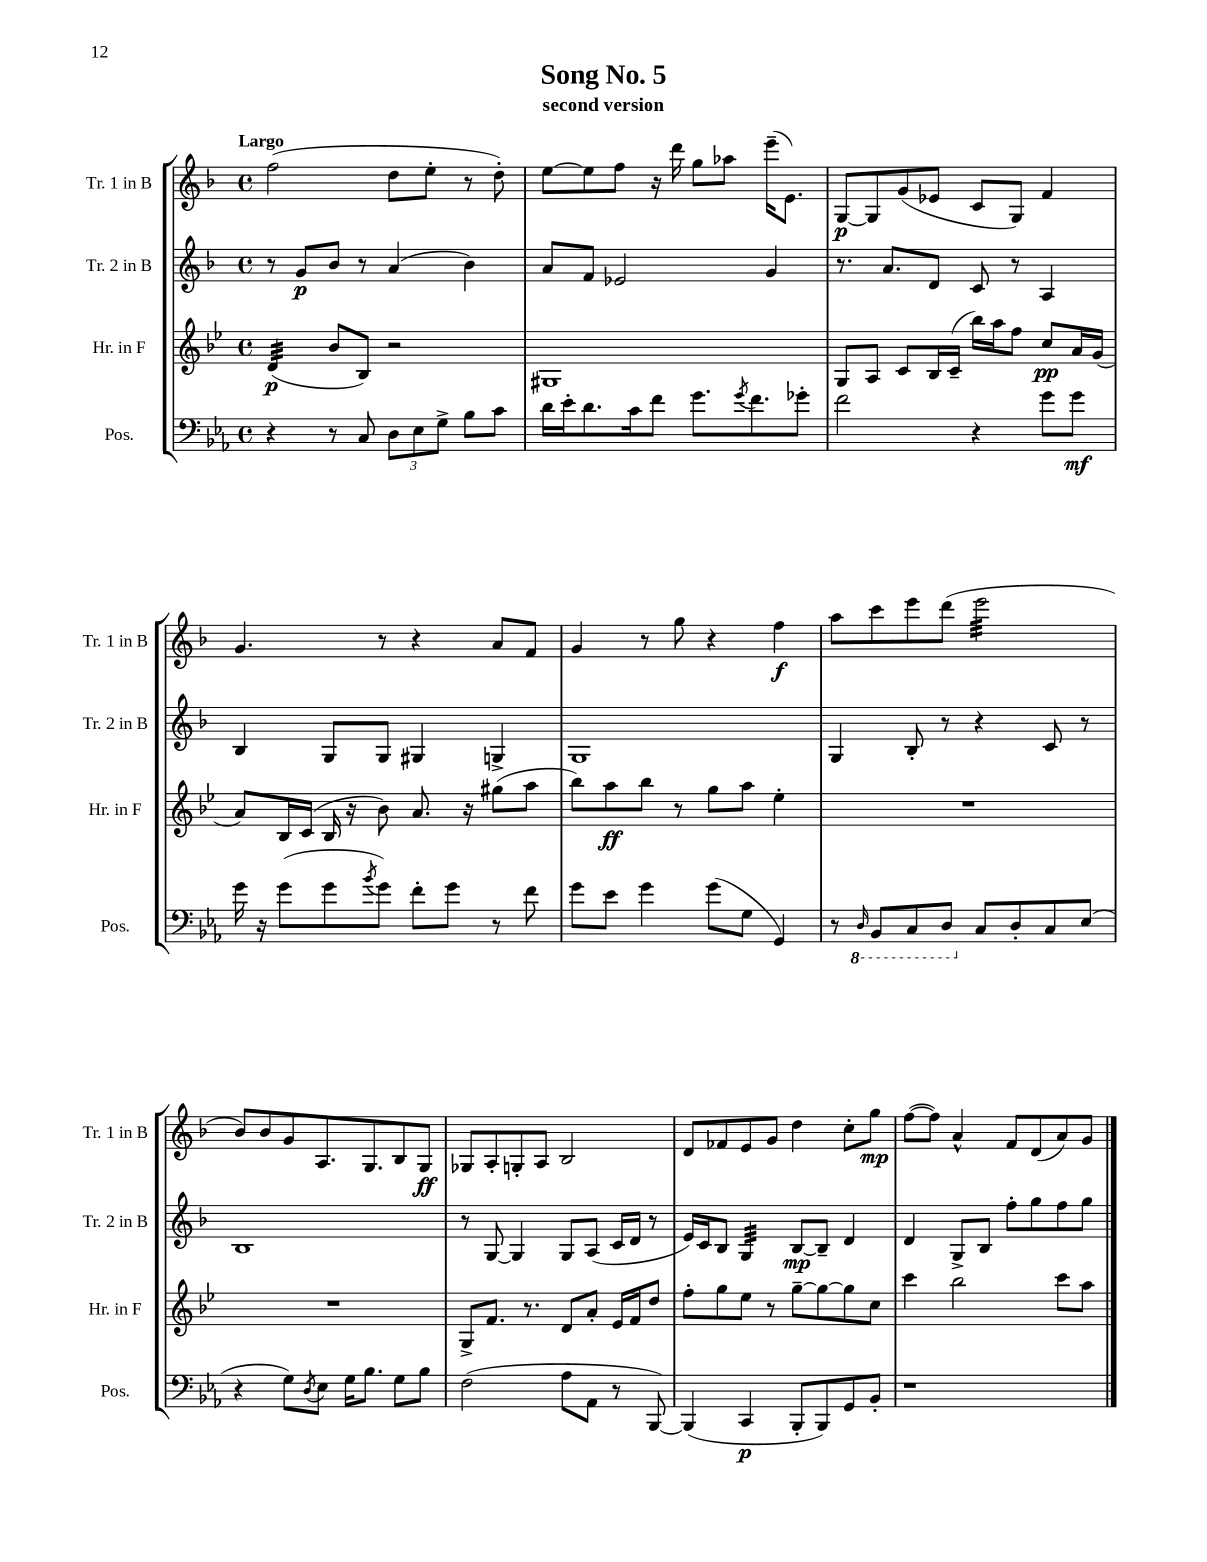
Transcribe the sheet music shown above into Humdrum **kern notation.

**kern	**kern	**kern	**kern
*staff4	*staff3	*staff2	*staff1
*clefF4	*clefG2	*clefG2	*clefG2
*k[b-e-a-]	*k[b-e-]	*k[b-]	*k[b-]
*M4/4	*M4/4	*M4/4	*M4/4
*met(c)	*met(c)	*met(c)	*met(c)
4r	(4d/	8r	(2ff\
.	.	8g/L	.
8r	8b-/L	8b-/J	.
8C/	8B-/J)	8r	.
12D\L	2r	(4a/	8dd\L
12E-\	.	.	.
.	.	.	8ee'\J
12G^\J	.	.	.
8B-\L	.	4b-\)	8r
8c\J	.	.	8dd'\)
=	=	=	=
16d\LL	1G#	8a/L	[8ee\L
16e-'\J	.	.	.
8.d\	.	8f/J	8ee\]
.	.	2e-/	8ff\J
16c\k	.	.	.
8f\J	.	.	16r
.	.	.	16ddd\
8.g\L	.	.	8gg\L
.	.	.	8aa-\J
8qg/	.	.	.
8.f\	.	.	.
.	.	4g/	(16eee~\LK
.	.	.	8.e\J)
8g-'\J	.	.	.
=	=	=	=
2f\	8G/L	8.r	[8G/L
.	8A/J	.	8G/]
.	.	8.a/L	.
.	8c/L	.	(8g/
.	16B-/L	8d/J	8e-/J
.	(16c~/JJ	.	.
4r	16bb-\LL)	8c/	8c/L
.	16aa\J	.	.
.	8ff\J	8r	8G/J)
8g\L	8cc/L	4A/	4f/
8g\J	16a/L	.	.
.	(16g/JJ	.	.
=	=	=	=
16g\	8a/L)	4B-/	4.g/
16r	.	.	.
(8g\L	16B-/L	.	.
.	(16c/JJ	.	.
8g\	16B-/	8G/L	.
.	16r	.	.
8qb-/	.	.	.
8g\J)	8b-\)	8G/J	8r
8f'\L	8.a/	4G#/	4r
8g\J	.	.	.
.	16r	.	.
8r	(8gg#\L	4G^/	8a/L
8f\	8aa\J	.	8f/J
=	=	=	=
8g\L	8bb-\L)	1G	4g/
8e-\J	8aa\	.	.
4g\	8bb-\J	.	8r
.	8r	.	8gg\
(8g\L	8gg\L	.	4r
8G\J	8aa\J	.	.
4GG/)	4ee-'\	.	4ff\
=	=	=	=
8r	1r	4G/	8aa\L
16qqDD/	.	.	.
8BBB-/L	.	.	8ccc\
8CC/	.	8B-'/	8eee\
8DD/J	.	8r	(8ddd\J
8C/L	.	4r	2eee\
8D'/	.	.	.
8C/	.	8c/	.
(8E-/J	.	8r	.
=	=	=	=
4r	1r	1B-	8b-/L)
.	.	.	8b-/
8G\L)	.	.	8g/
8qD/	.	.	.
8E-\J	.	.	8.A/
16G\LK	.	.	.
8.B-\J	.	.	8.G/
8G\L	.	.	8B-/
8B-\J	.	.	8G/J
=	=	=	=
(2F\	8G^/L	8r	8G-/L
.	8.f/J	[8G/	8A'/
.	.	4G/]	8G'/
.	8.r	.	.
.	.	.	8A/J
8A-\L	8d/L	8G/L	2B-/
8AA-\J	8a'/J	(8A/J	.
8r	16e-/LL	16c/LL	.
.	16f/J	16d/JJ	.
[8BBB-/)	8dd/J	8r	.
=	=	=	=
(4BBB-/]	8ff'\L	16e/LL)	8d/L
.	.	16c/J	.
.	8gg\	8B-/J	8f-/
4CC/	8ee-\J	4G/	8e/
.	8r	.	8g/J
8BBB-'/L	[8gg~\L	[8B-/L	4dd\
8BBB-/)	8gg\_	8B-~/]J	.
8GG/	8gg\]	4d/	8cc'\L
8BB-'/J	8cc\J	.	8gg\J
=	=	=	=
1r	4ccc\	4d/	([8ff\L
.	.	.	8ff\]J)
.	2bb-\	8G^/L	4a^^/
.	.	8B-/J	.
.	.	8ff'\L	8f/L
.	.	8gg\	(8d/
.	8ccc\L	8ff\	8a/)
.	8aa\J	8gg\J	8g/J
==	==	==	==
*-	*-	*-	*-
